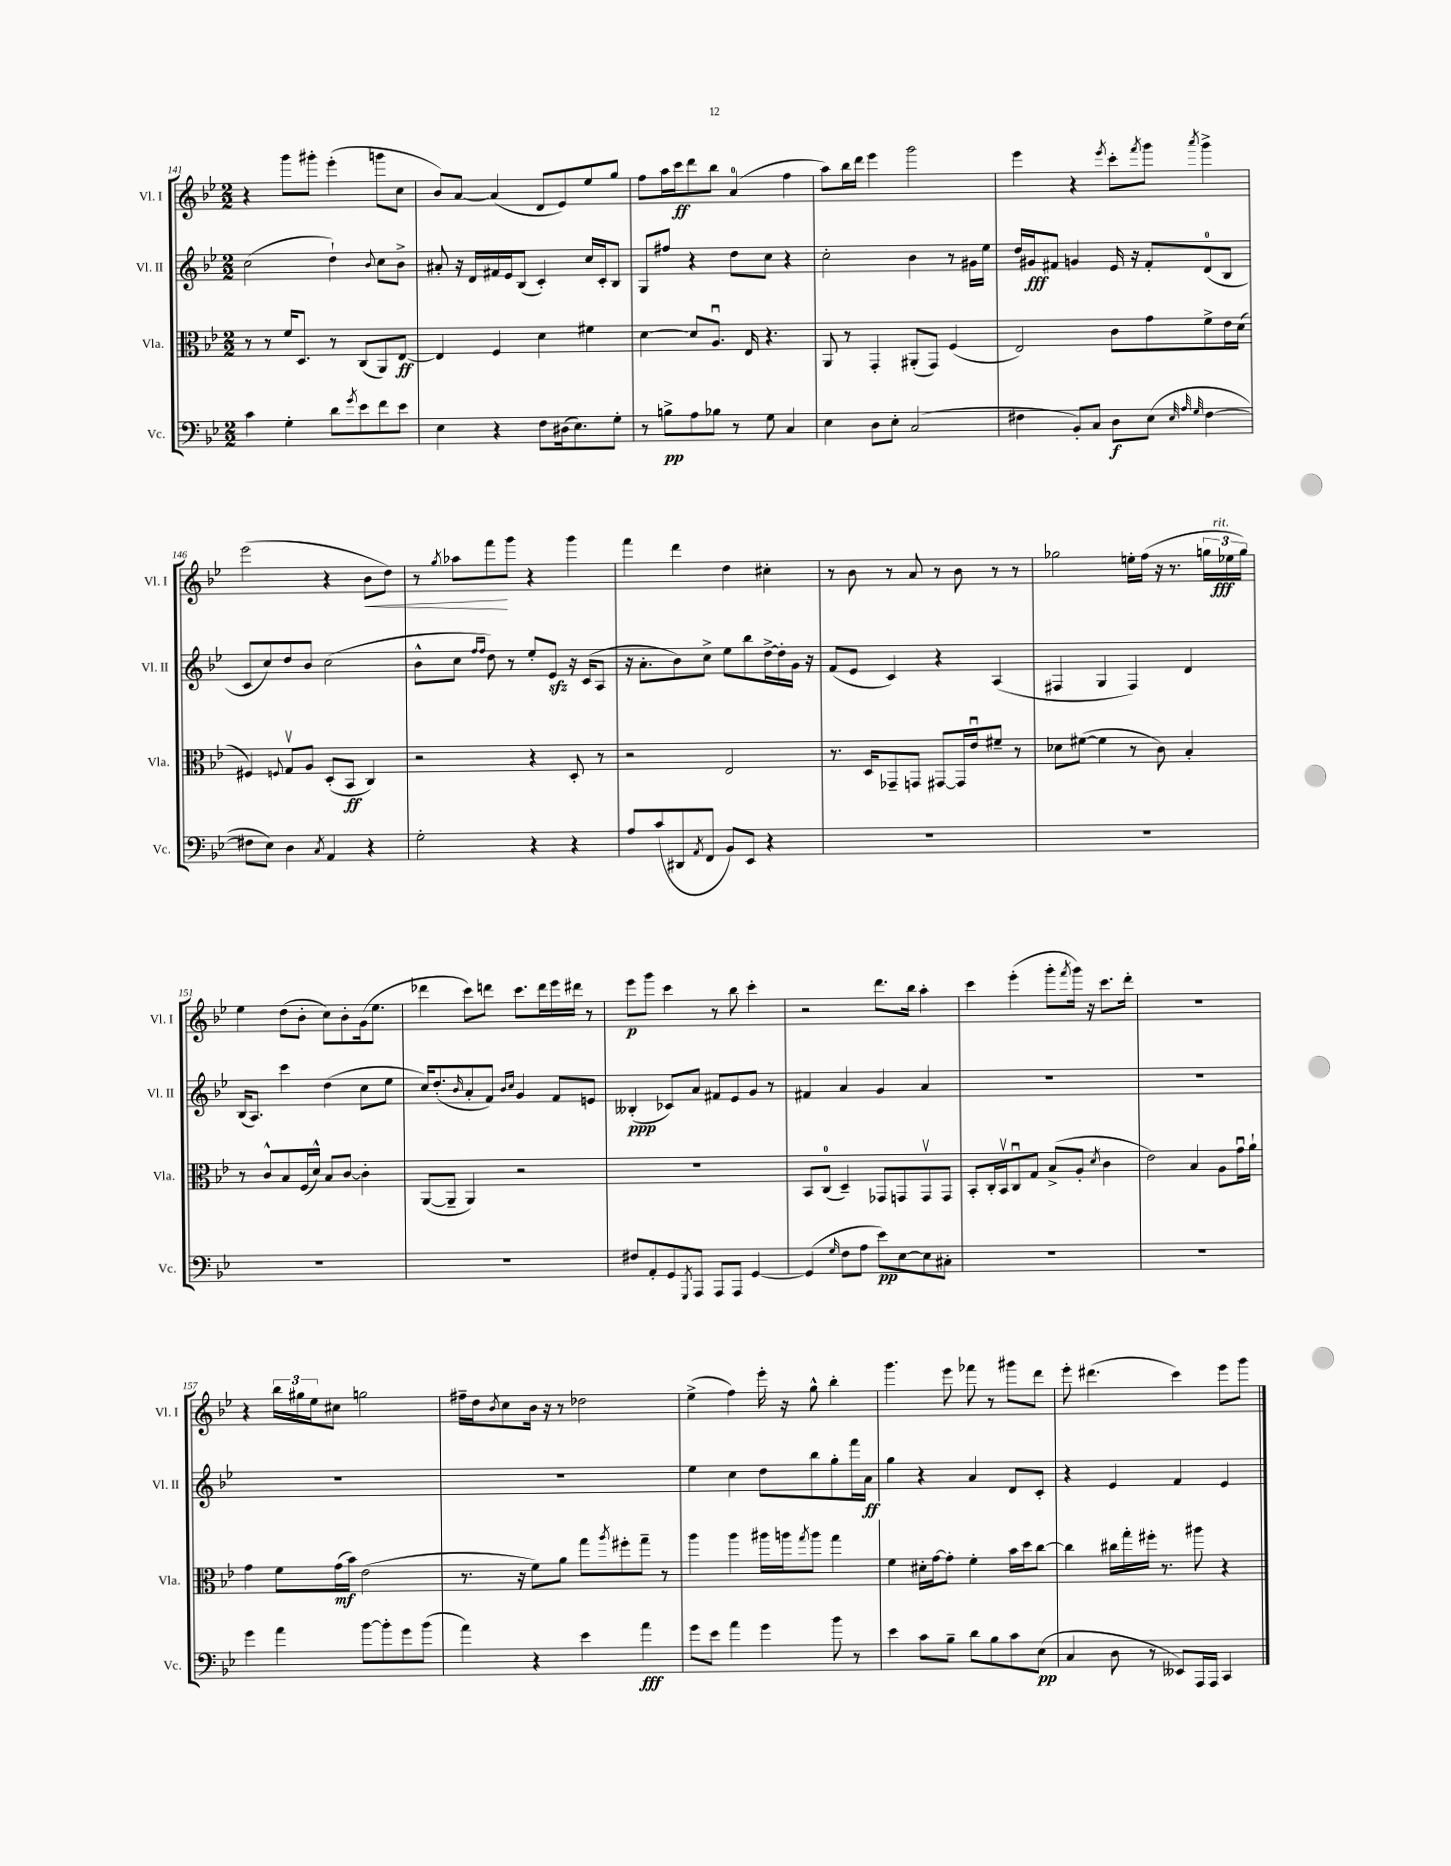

**kern	**kern	**kern	**kern
*staff4	*staff3	*staff2	*staff1
*clefF4	*clefC3	*clefG2	*clefG2
*k[b-e-]	*k[b-e-]	*k[b-e-]	*k[b-e-]
*M2/2	*M2/2	*M2/2	*M2/2
4c	8r	(2cc	4r
.	8r	.	.
4G'	16f	.	8ggg
.	8.D	.	.
.	.	.	8ggg#'
8d	8r	4dd`)	(4eee-'
8qg	.	.	.
8e-	(8C	.	.
.	.	8qqb-	.
8f	8AA)	8cc	8ggg
8e-	[8E-	8b-^	8cc
=	=	=	=
4E-	4E-]	8a#'	8b-)
.	.	16r	[8a
.	.	16d	.
4r	4F	16f#	(4a]
.	.	16e-	.
.	.	(8B-	.
8F	4d	4c')	8d
(16D#	.	.	8e-)
8.E-)	.	.	.
.	4f#	16cc	8ee-
.	.	16c'	.
8G'	.	8B-	8gg
=	=	=	=
8r	[4d	8G	8ff
8B^	.	8ff#	16aa
.	.	.	16ccc
8A	8d]	4r	8ddd
8B-	8.Au	.	8bb-
8r	.	8dd	(4a
.	16E-	.	.
8G	4.r	8cc	.
4C	.	4r	4ff
=	=	=	=
4E-	8AA	2cc'	8aa)
.	8r	.	16bb-
.	.	.	16ddd
8D	4GG'	.	4eee-
8E-'	.	.	.
(2C	(8AA#'	4b-	2ggg
.	8GG)	.	.
.	(4F	8r	.
.	.	16g#	.
.	.	16ee-	.
=	=	=	=
4F#	2E-)	16dd	4eee-
.	.	16g#	.
.	.	8f#	.
8BB-')	.	4g	4r
8C	.	.	.
.	.	.	8qeee-
8D	8c	16e-	8ccc'
.	.	16r	.
.	.	.	8qfff
(8E-	8g	8f#'	8ggg
32qqE-	.	.	.
32qqA	.	.	.
32qqG	.	.	8qaaa
[4F#	8f^	(8d	4ggg^
.	16e-	8B-	.
.	(16d	.	.
=	=	=	=
8F#]	4F#)	8c	(2eee-
8E-)	.	8cc)	.
.	8qqF	.	.
4D	8Gv	8dd	.
.	8A	8b-	.
8qC	.	.	.
4AA	(8D'	(2cc	4r
.	8BB-	.	.
4r	4C)	.	8b-
.	.	.	8dd)
=	=	=	=
2G'	2r	8b-^^	8r
.	.	.	8qgg
.	.	8cc	8aa-
.	.	16qqff	.
.	.	16qqff	.
.	.	8dd)	8fff
.	.	8r	8ggg
4r	4r	8ee-'	4r
.	.	8e-	.
4r	8D'	16r	4ggg
.	.	(16c	.
.	8r	8A	.
=	=	=	=
8A	2r	16r	4fff
.	.	8.a'	.
(8c	.	.	.
8DD#	.	8b-)	4ddd
8qAA	.	.	.
8FF	.	8cc^	.
8BB-)	2E-	8ee-	4dd
8EE-	.	8bb-	.
4r	.	[16dd^	4cc#'
.	.	16dd']	.
.	.	16g	.
.	.	16r	.
=	=	=	=
1r	8.r	(8f	8r
.	.	8e-	8b-
.	16D	.	.
.	8GG-~	4c)	8r
.	8GG	.	8a
.	[8GG#	4r	8r
.	16GG#]	.	8b-
.	16e-u	.	.
.	8f#~	(4A	8r
.	8r	.	8r
=	=	=	=
1r	8d-	4F#	2gg-
.	([8f#	.	.
.	4f#]	4G	.
.	8r	4F#)	16ee'
.	.	.	(16ff
.	8c)	.	16r
.	.	.	8.r
.	4B-'	4d	.
.	.	.	24gg
.	.	.	24ee-
.	.	.	24gg)
=	=	=	=
1r	8r	(16B-	4ee-
.	.	8.A)	.
.	8c^^	.	.
.	8B-	4ccc	(8dd
.	(16F	.	8b-'
.	16d^^)	.	.
.	8B-	(4dd	8cc)
.	[8c	.	8b-'
.	4c']	8cc	(16g
.	.	.	8.ee-
.	.	8ee-	.
=	=	=	=
1r	([8AA	16cc)	4ddd-
.	.	(8.dd'	.
.	8AA~]	.	.
.	.	16qqb-	.
.	4AA)	8a'	8ccc)
.	.	8f)	8ddd
.	.	16qqb-	.
.	.	16qqcc	.
.	2r	4g	8.ccc
.	.	.	16ddd
.	.	8f	16eee-
.	.	.	16ddd#
.	.	8e	8r
=	=	=	=
8F#	1r	(4B--'	8eee-
8AA'	.	.	8ggg
8GG	.	8c-)	4ccc
8qGGG	.	.	.
8AAA	.	8a	.
8AAA	.	8f#	8r
8AAA	.	8e-	8bb-
[4GG	.	8g	4ccc'
.	.	8r	.
=	=	=	=
(4GG]	8BB-	4f#	2r
.	(8C	.	.
16qqG	.	.	.
8F	4D~)	4a	.
8A	.	.	.
8e-)	8GG-	4g	8.ddd
[8E-	8GG	.	.
.	.	.	16bb-
8E-]	8GGv	4a	4aa'
8C#'	8GG	.	.
=	=	=	=
1r	8BB-'	1r	4ccc
.	16C'	.	.
.	16BB-v	.	.
.	8Cu	.	(4eee-'
.	8G	.	.
.	(8B-^	.	8ggg'
.	.	.	8qfff
.	8A'	.	16ggg)
.	.	.	16r
.	8qd	.	.
.	4c	.	8.ccc
.	.	.	16ddd'
=	=	=	=
1r	2e-)	1r	1r
.	4B-	.	.
.	8A	.	.
.	16gu	.	.
.	16a`	.	.
=	=	=	=
4g	4g	1r	4r
4a	8f	.	24bb-
.	.	.	24gg#
.	.	.	24ee-
.	(16g	.	8cc#
.	16b-)	.	.
[8b-	(2e-	.	2gg
8b-']	.	.	.
8g	.	.	.
(8b-	.	.	.
=	=	=	=
4a)	8.r	1r	16ff#~
.	.	.	16dd
.	.	.	8qb-
.	.	.	8cc
.	16r	.	.
4r	8f)	.	16b-
.	.	.	16r
.	8a	.	8r
4e-	8gg	.	2dd-
.	8qaa	.	.
.	8ff#'	.	.
4a	8gg~	.	.
.	8r	.	.
=	=	=	=
8g	4aa	4ee-	(4ee-^
8e-	.	.	.
4a	4aa	4cc	4ff)
4g	16aa#	8dd	16eee-'
.	16aa	.	16r
.	8qgg	.	.
.	8aa	8bb-	8gg^^
8b-	4gg	8gg'	4bb-'
8r	.	16fff	.
.	.	16a	.
=	=	=	=
4e-	4f	4gg	4.ggg
8c	16d#'	4r	.
.	[16g	.	.
8B-~	8g']	.	8eee-
8d	4f'	4a	8fff-
8B-	.	.	8r
8c	16b-	8d	8ggg#
.	16dd	.	.
(8E-	[8cc	8c'	8ddd
=	=	=	=
4C	4cc]	4r	8eee-'
.	.	.	(4.ddd#
8D	16cc#	4e-	.
.	16gg'	.	.
8r	16ff#'	.	.
.	8.r	.	.
8EE--)	.	4f	4ccc)
16AAA	8aa#	.	.
16AAA	.	.	.
4CC	4r	4e-	8eee-
.	.	.	8ggg
==	==	==	==
*-	*-	*-	*-
